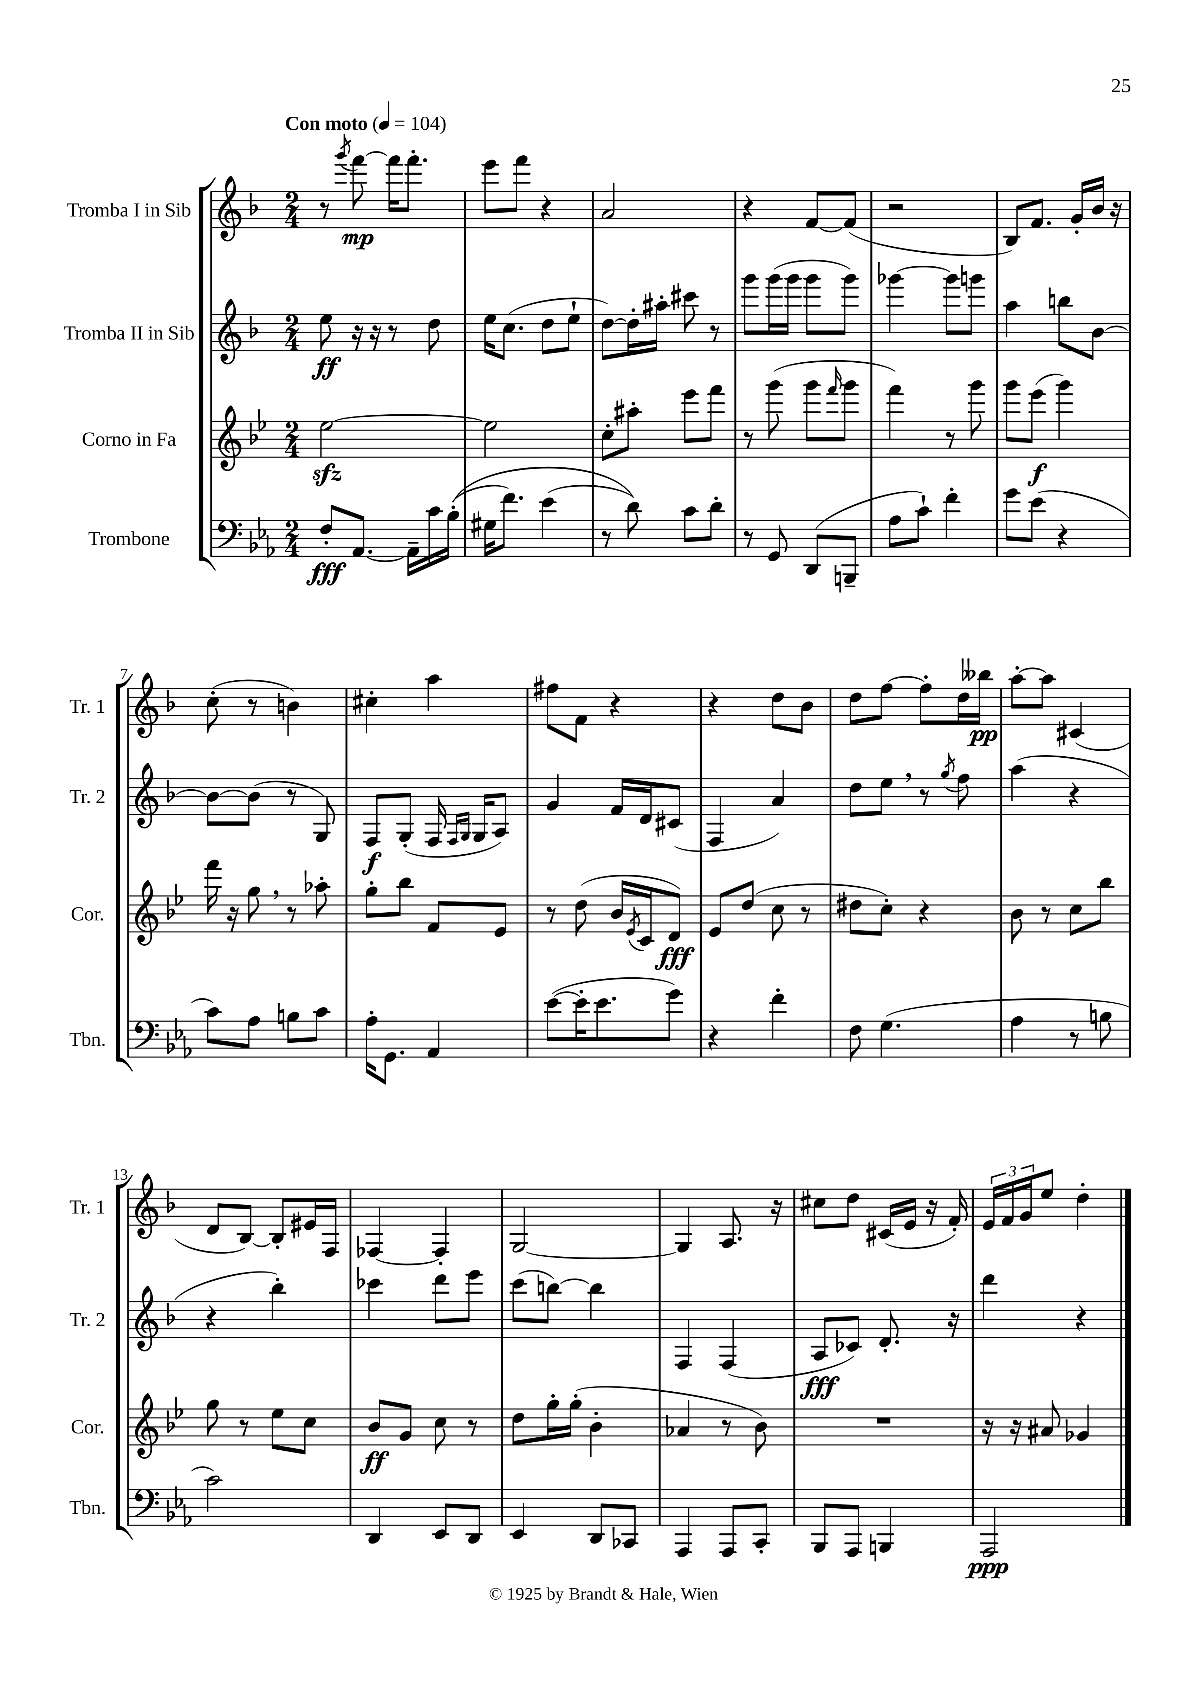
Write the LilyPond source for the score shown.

<<
\new StaffGroup <<
\new Staff = "s0" \with { instrumentName = "Tromba I in Sib" shortInstrumentName = "Tr. 1" } {
    \clef treble \key f \major \numericTimeSignature \time 2/4 \tempo "Con moto" 4 = 104
    r8 \acciaccatura { g'''8 } f'''8~\mp f'''16 f'''8.-. |
    e'''8 f'''8 r4 |
    a'2 |
    r4 f'8~ f'8( |
    r2 |
    bes8) f'8. g'16-. bes'16 r16 |
    c''8-.( r8 b'4) |
    cis''4-. a''4 |
    fis''8 f'8 r4 |
    r4 d''8 bes'8 |
    d''8 f''8~ f''8-. d''16 beses''16\pp |
    a''8~-. a''8 cis'4( |
    d'8 bes8~) bes8-. eis'16 f16 |
    fes4~ fes4-. |
    g2~ |
    g4 a8. r16 |
    cis''8 d''8 cis'16( e'16 r16 f'16-.) |
    \tuplet 3/2 { e'16 f'16 g'16 } e''8 d''4-. \bar "|." |
}
\new Staff = "s1" \with { instrumentName = "Tromba II in Sib" shortInstrumentName = "Tr. 2" } {
    \clef treble \key f \major \numericTimeSignature \time 2/4
    e''8\ff r16 r16 r8 d''8 |
    e''16 c''8.( d''8 e''8-! |
    d''8~) d''16-. ais''16-. cis'''8 r8 |
    g'''8 g'''16( g'''16 g'''8 g'''8) |
    ges'''4~ ges'''8 g'''8 |
    a''4 b''8 bes'8~ |
    bes'8~ bes'8( r8 g8) |
    f8\f g8-.( f16 \grace { f16 g16 } g16 a8) |
    g'4 f'16 d'16 cis'8( |
    f4 a'4) |
    d''8 e''8 \breathe r8 \acciaccatura { g''8 } f''8 |
    a''4( r4 |
    r4 bes''4-.) |
    ces'''4 d'''8 e'''8 |
    c'''8( b''8~) b''4 |
    f4 f4( |
    a8\fff ces'8) d'8.-. r16 |
    d'''4 r4 \bar "|." |
}
\new Staff = "s2" \with { instrumentName = "Corno in Fa" shortInstrumentName = "Cor." } {
    \clef treble \key bes \major \numericTimeSignature \time 2/4
    ees''2~\sfz |
    ees''2 |
    c''8-. ais''8-. ees'''8 f'''8 |
    r8 g'''8( g'''8 \grace { f'''16 } g'''8 |
    f'''4) r8 g'''8 |
    g'''8 ees'''8\f( g'''4) |
    f'''16 r16 g''8 \breathe r8 aes''8-. |
    g''8-. bes''8 f'8 ees'8 |
    r8 d''8( bes'16 \acciaccatura { ees'8 } c'16 d'8\fff) |
    ees'8 d''8( c''8 r8 |
    dis''8 c''8-.) r4 |
    bes'8 r8 c''8 bes''8 |
    g''8 r8 ees''8 c''8 |
    bes'8\ff g'8 c''8 r8 |
    d''8 g''16-. g''16-.( bes'4-. |
    aes'4 r8 bes'8) |
    R2 |
    r16 r16 ais'8 ges'4 \bar "|." |
}
\new Staff = "s3" \with { instrumentName = "Trombone" shortInstrumentName = "Tbn." } {
    \clef bass \key ees \major \numericTimeSignature \time 2/4
    f8-.\fff aes,8.~ aes,16-- c'16 bes16-.(\( |
    gis16 f'8.) ees'4( |
    r8 d'8)\) c'8 d'8-. |
    r8 g,8 d,8( b,,8-- |
    aes8 c'8-!) f'4-. |
    g'8 ees'8( r4 |
    c'8) aes8 b8 c'8 |
    aes16-. g,8. aes,4 |
    ees'8~( ees'16-. ees'8. g'8) |
    r4 f'4-. |
    f8 g4.( |
    aes4 r8 b8 |
    c'2) |
    d,4 ees,8 d,8 |
    ees,4 d,8 ces,8 |
    aes,,4 aes,,8 c,8-. |
    bes,,8 aes,,8 b,,4 |
    aes,,2\ppp \bar "|." |
}
>>
>>
